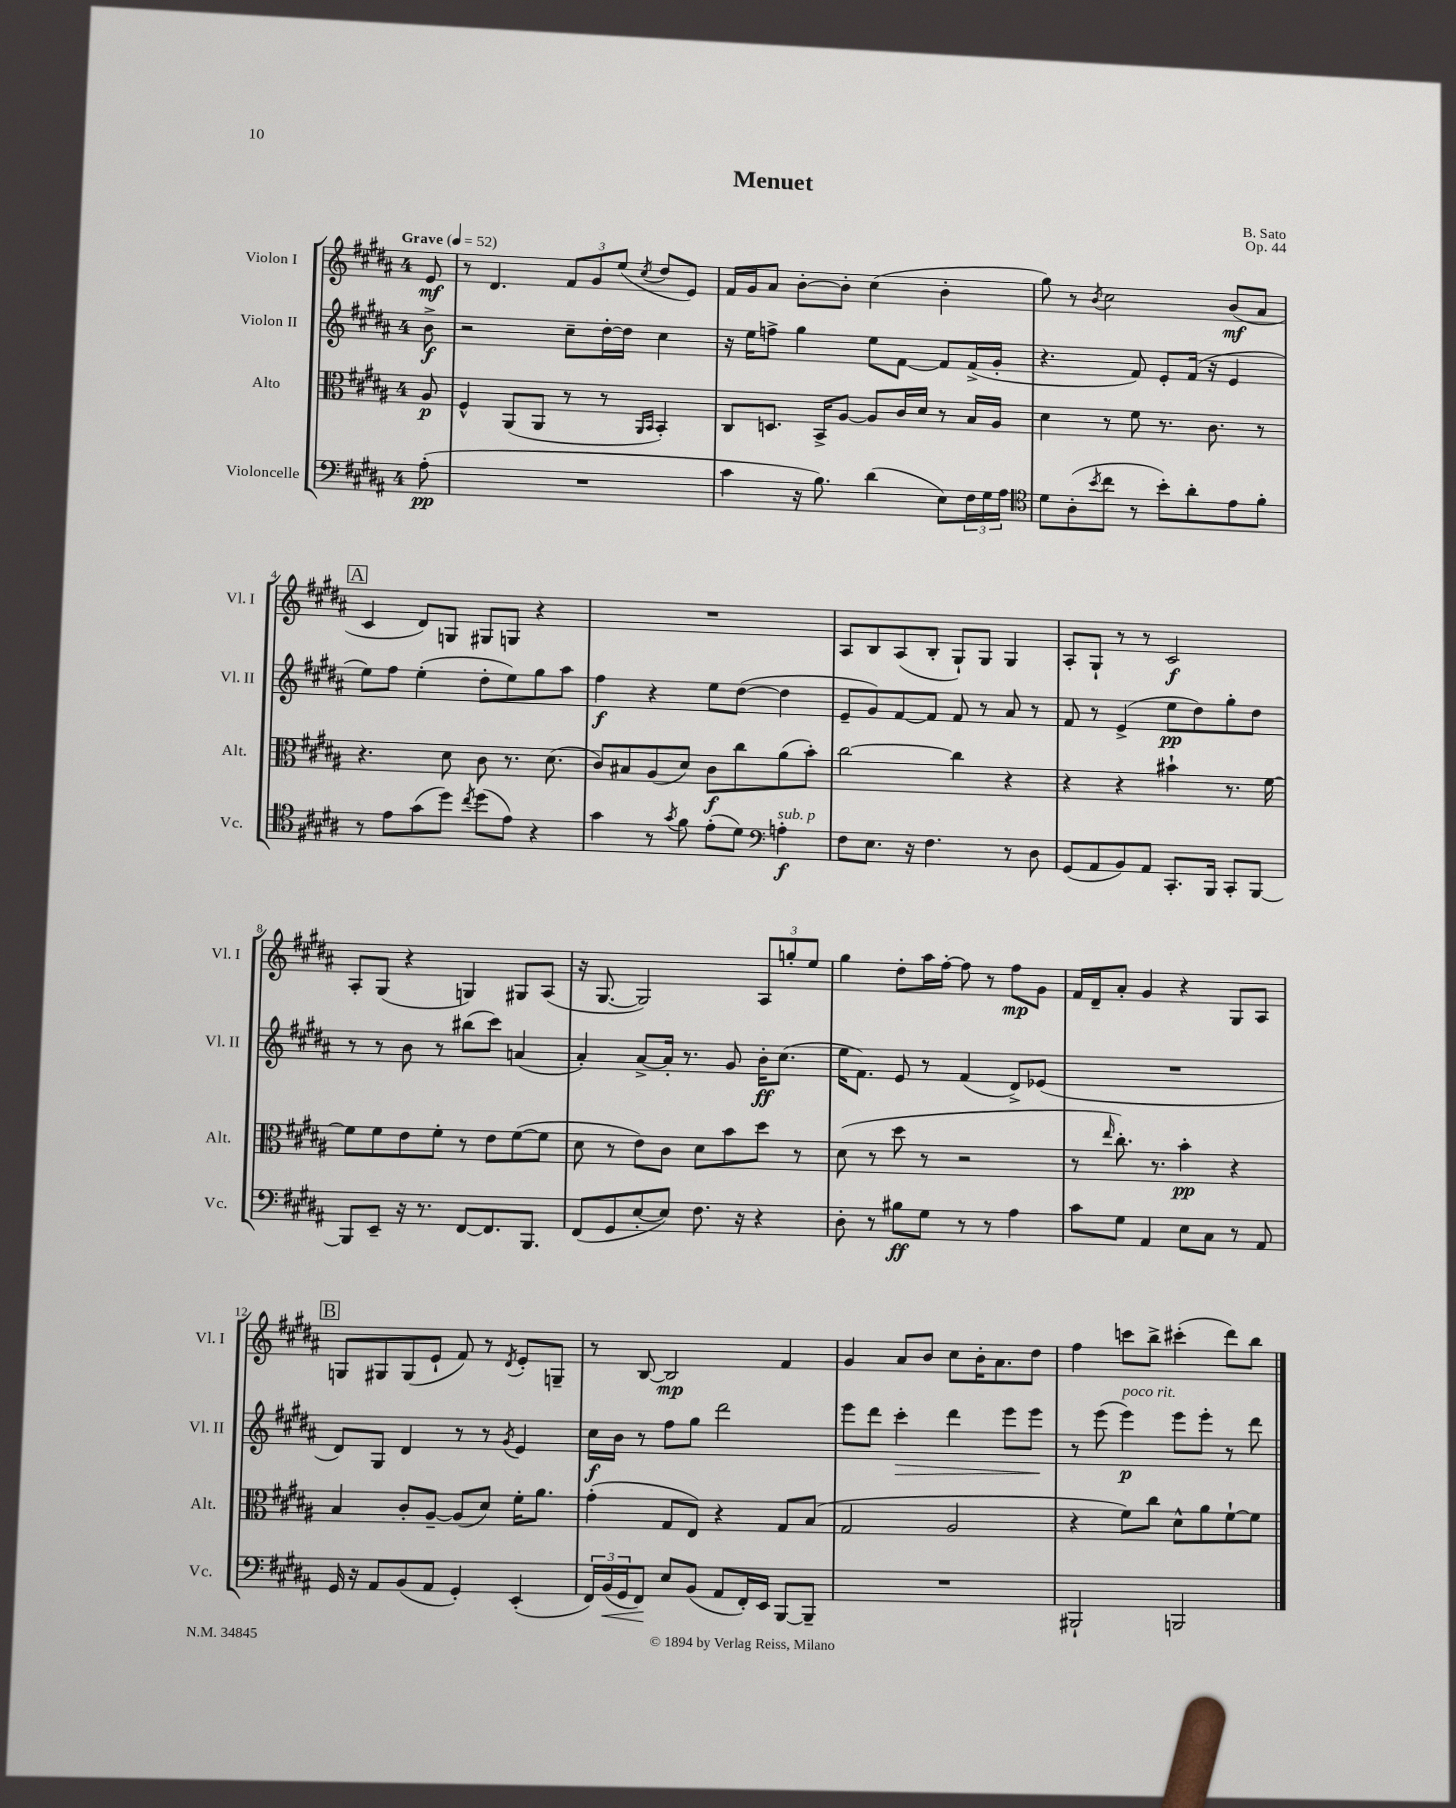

**kern	**kern	**kern	**kern
*staff4	*staff3	*staff2	*staff1
*clefF4	*clefC3	*clefG2	*clefG2
*k[f#c#g#d#a#]	*k[f#c#g#d#a#]	*k[f#c#g#d#a#]	*k[f#c#g#d#a#]
*M4/4	*M4/4	*M4/4	*M4/4
*MM52	*MM52	*MM52	*MM52
(8A#'	8A#	8b^	8e
=	=	=	=
1r	4F#^^	2r	8r
.	.	.	4.d#
.	(8AA#	.	.
.	8AA#	.	.
.	8r	8cc#~	12f#
.	.	.	12g#
.	8r	[16dd#'	.
.	.	.	(12ee
.	.	16dd#]	.
.	16qqAA#	.	.
.	16qqBB	.	8qcc#
.	4BB')	4cc#	8dd#
.	.	.	8e)
=	=	=	=
4c#	8C#	16r	16f#
.	.	16ee	16g#
.	8.D	8ff^	8a#
16r	.	4gg#	[8b'
8.B)	16BB^	.	.
.	[8A#	.	8b']
(4d#	8A#]	8ee	(4cc#
.	16c#	[8f#	.
.	16d#	.	.
8E)	8r	8f#]	4b'
24F#	16B	(16f#^	.
24G#	.	.	.
.	16A#	16g#'	.
24A#	.	.	.
=	=	=	=
*clefC4	*	*	*
8d#	4d#	4.r	8gg#)
(8A#'	.	.	8r
8qb	.	.	8qb
8cc#	8r	.	2cc#
8r	8f#	8f#)	.
8b')	8.r	8e'	.
8a#'	.	(16f#	.
.	8.c#	16r	.
8e	.	4e	(8b
8f#'	8r	.	8a#
=	=	=	=
8r	4.r	8ee)	4c#
8e	.	8ff#	.
(8g#	.	(4ee'	8d#)
8dd#)	8d#	.	8G
8qcc#	.	.	.
(8dd#	8c#	8dd#'	8G#
8e)	8.r	8ee)	8G
4r	.	8gg#	4r
.	(8.d#	.	.
.	.	8aa#	.
=	=	=	=
4g#	8c#)	4ff#	1r
.	8B#	.	.
8r	(8A#	4r	.
8qg#	.	.	.
8f#	8d#)	.	.
(8e'	8c#	8ee	.
8d#)	8cc#	([8dd#	.
*clefF4	*	*	*
4A'	(8a#	4dd#]	.
.	8b')	.	.
=	=	=	=
8F#	[2cc#	8e~	8A#
8.E	.	8g#)	8B
.	.	[8f#	(8A#
16r	.	.	.
4.F#	.	8f#]	8B'
.	4cc#]	8f#	8G#`)
.	.	8r	8G#
8r	4r	8a#	4G#
8D#	.	8r	.
=	=	=	=
(8GG#	4r	8f#	8A#'
8AA#	.	8r	8G#`
8BB)	4r	(4e^	8r
8AA#	.	.	8r
8.CC#'	4b#`	8ee	2c#
.	.	8dd#)	.
16BBB	.	.	.
8CC#'	8.r	8gg#'	.
[8BBB	.	8dd#	.
.	[16f#	.	.
=	=	=	=
8BBB]	8f#]	8r	8A#'
8EE~	8f#	8r	(8G#
16r	8e	8b	4r
8.r	.	.	.
.	8f#'	8r	.
[8FF#	8r	(8bb#	4G)
8.FF#]	8e	8ccc#)	.
.	([8f#	(4a	8G#
8.BBB	.	.	.
.	8f#]	.	(8A#
=	=	=	=
(8FF#	8d#	4a#')	16r
.	.	.	[8.G#
8GG#	8r	.	.
[8E'	8e)	[8a#^	2G#])
8E])	8c#	16a#']	.
.	.	8.r	.
8.F#	8d#	.	.
.	8b	8g#	.
16r	.	.	.
4r	8dd#	16b'	12A#
.	.	(8.cc#	.
.	.	.	12gg'
.	8r	.	.
.	.	.	12ee
=	=	=	=
8D#'	(8d#	16ee	4gg#
.	.	8.f#)	.
8r	8r	.	.
8B#	8dd#	8e	8dd#'
8G#	8r	8r	16aa#
.	.	.	[16ff#'
8r	2r	(4f#	8ff#]
8r	.	.	8r
4A#	.	8d#^)	8ff#
.	.	(8e-	8g#
=	=	=	=
8c#	8r	1r	16f#
.	.	.	16d#~
.	16qqee	.	.
8G#	8.cc#')	.	8a#'
4AA#	.	.	4g#
.	8.r	.	.
8E	4b'	.	4r
8C#	.	.	.
8r	4r	.	8G#
8AA#	.	.	8A#
=	=	=	=
16GG#	4B	8d#)	8G
16r	.	.	.
8AA#	.	8G#	8G#
(8BB	8c#'	4d#	(8G#
8AA#	[8A#~	.	8e`
4GG#')	(8A#]	8r	8f#)
.	8d#)	8r	8r
.	.	8qg#	8qd#
(4EE'	16f#'	4e	8e'
.	8.a#	.	.
.	.	.	8G~
=	=	=	=
24FF#)	(4g#'	16cc#	8r
(24BB	.	.	.
.	.	16b	.
24GG#	.	.	.
8FF#)	.	8r	[8B
8E	8G#	8ff#	2B]
(8BB	8E)	8gg#	.
8AA#	4r	2ddd#	.
16FF#')	.	.	.
16EE	.	.	.
[8BBB	8G#	.	4f#
8BBB~]	(8B	.	.
=	=	=	=
1r	2G#	8eee	4g#
.	.	8ddd#	.
.	.	4ccc#'	8a#
.	.	.	8b
.	2A#	4ddd#	8cc#
.	.	.	16b'
.	.	.	8.a#
.	.	8eee	.
.	.	8eee	8dd#
=	=	=	=
2BBB#`	4r	8r	4ff#
.	.	(8eee	.
.	8f#)	4eee)	8ccc
.	8cc#	.	8bb^
2BBB	8d#^^	8eee	(4ccc#'
.	8a#	8eee'	.
.	[8f#`	8r	8ddd#)
.	8f#]	8ddd#	8bb
==	==	==	==
*-	*-	*-	*-
